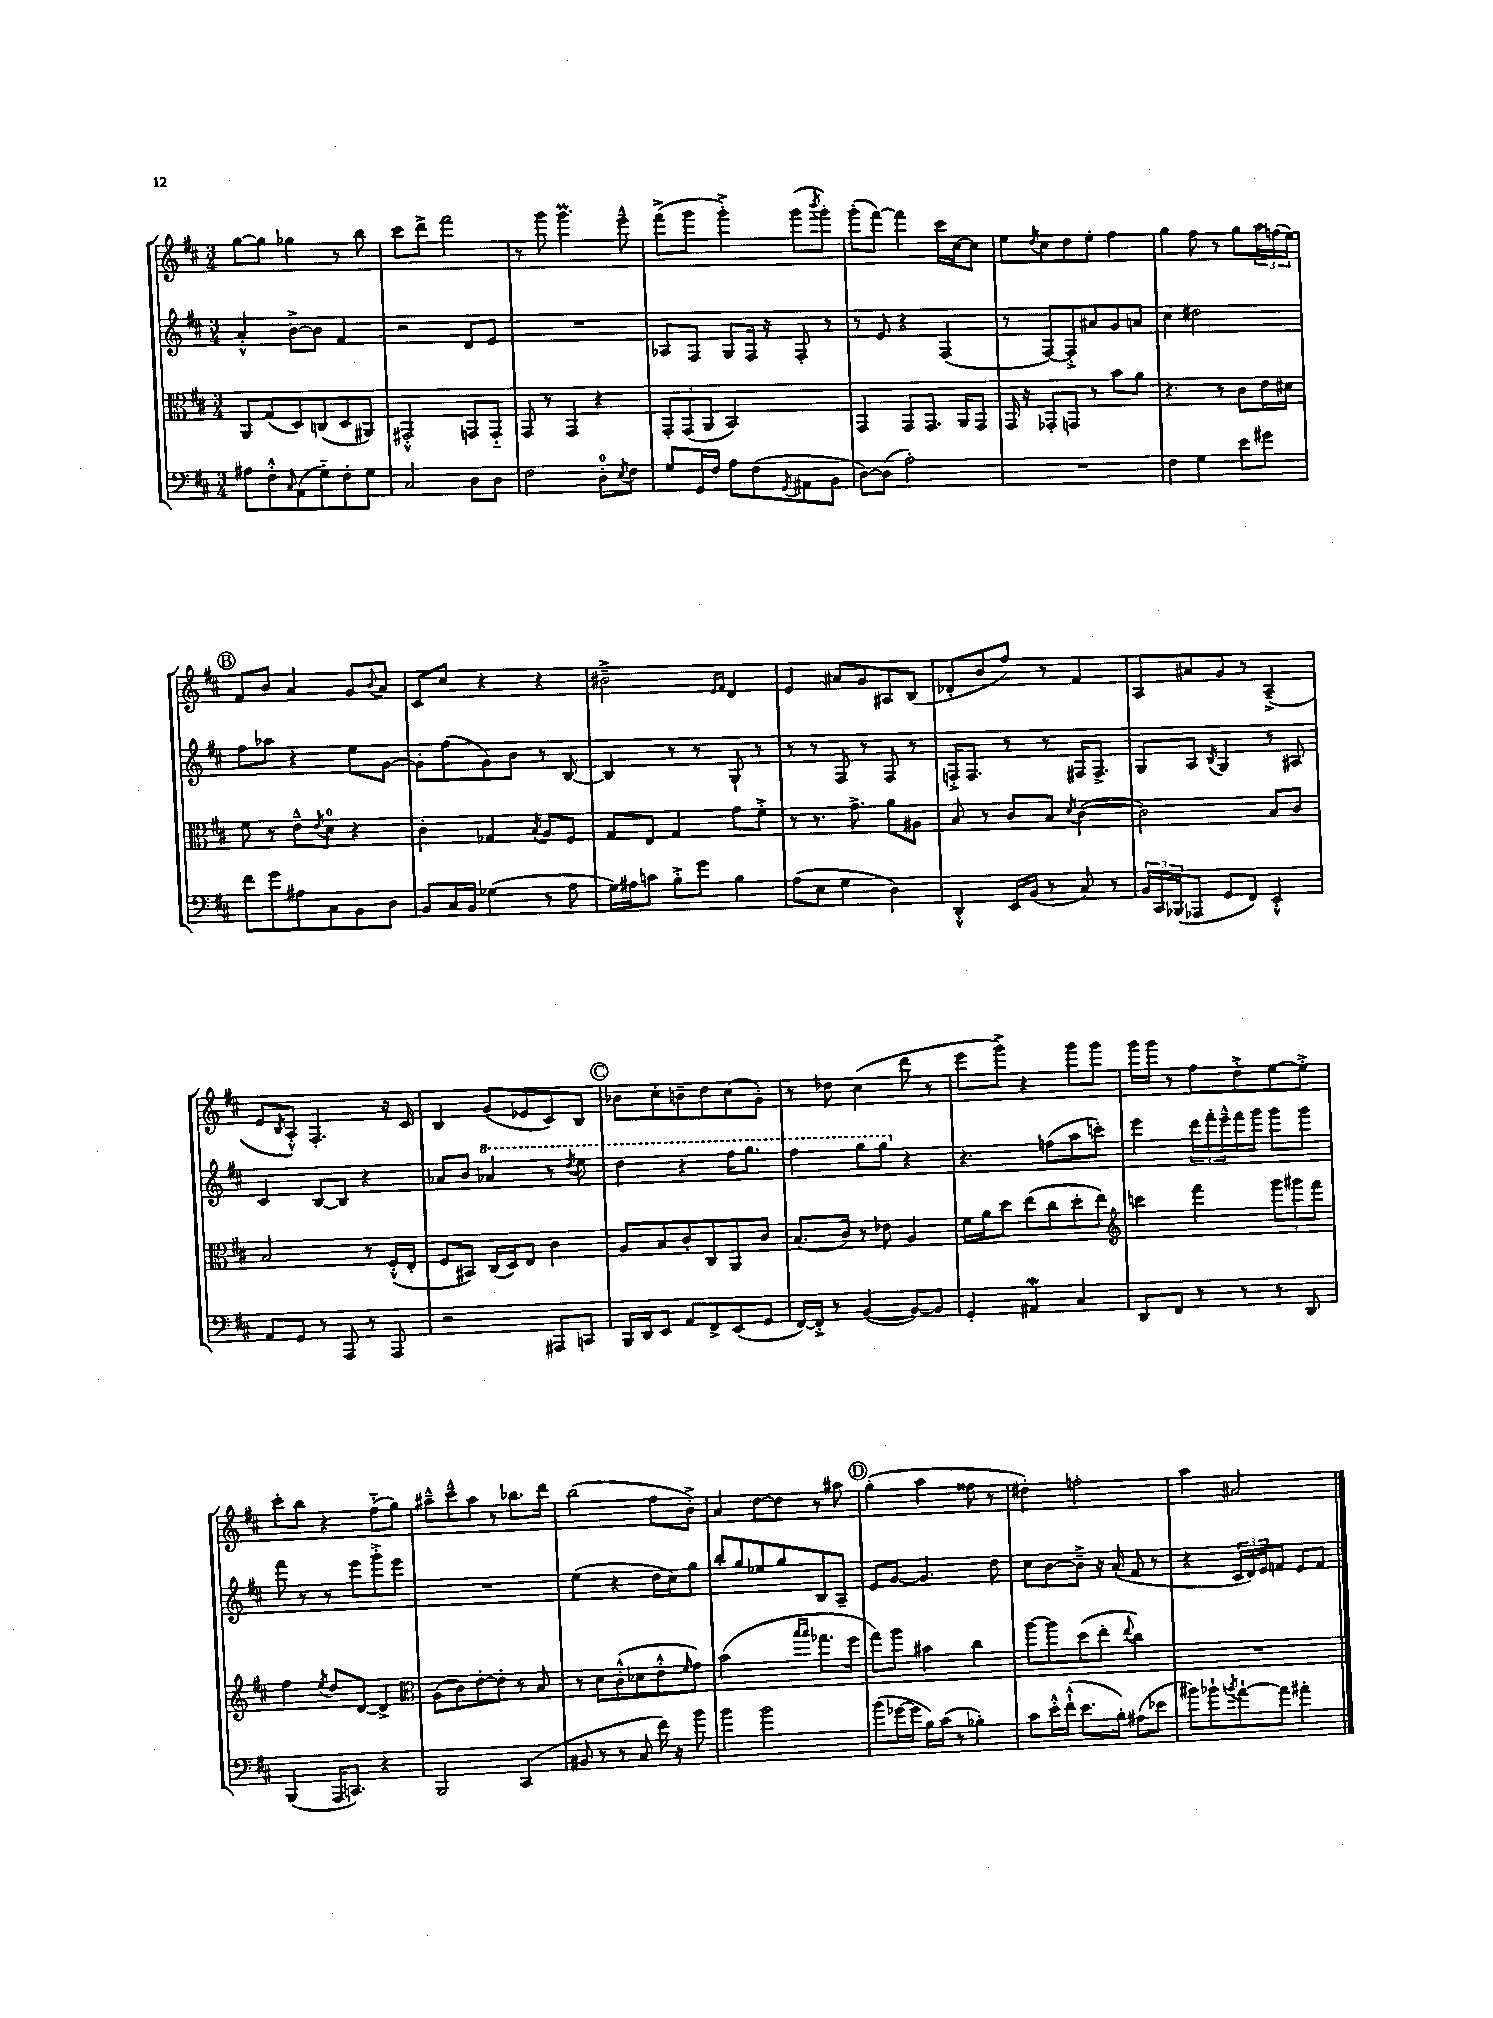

**kern	**kern	**kern	**kern
*part4	*part3	*part2	*part1
*staff4	*staff3	*staff2	*staff1
*clefF4	*clefC3	*clefG2	*clefG2
*k[f#c#]	*k[f#c#]	*k[f#c#]	*k[f#c#]
*M3/4	*M3/4	*M3/4	*M3/4
=6	=6	=6	=6
8A#X\L	8AA/L	4a'^^/	[8gg\L
8F#'^^\	(8G/	.	8gg\J]
16qqC#/	.	.	.
(8AA\	8D/)	[8b^\L	4gg-X\
8G\)	(8Cn/	8b\J]	.
8F#'\	8D/	4f#/	8r
8G\J	8AA#X/J)	.	8bb\
=7	=7	=7	=7
2C#/	2GG#X'^^/	2r	8ccc#\L
.	.	.	8ddd^\J
.	.	.	2fff#\
8D\L	8GGn/L	8d/L	.
8D\J	8GG/J	8e/J	.
=8	=8	=8	=8
2F#\	8GG/	2.r	8r
.	8r	.	8ggg\
.	4GG/	.	4.gggM\
8D'\L	4r	.	.
8qE/	.	.	.
8F#\J	.	.	8eee~^^\
=9	=9	=9	=9
8G/L	12GG'/L	8A-X/L	(8fff#^\L
.	(12GG/	.	.
16GG/L	.	8F#/J	8ggg\J
.	12AA/J	.	.
16F#/JJ	.	.	.
8A\L	2BB/)	8G/L	4ggg'^\)
(8F#\	.	16F#/Jk	.
.	.	16r	.
8qGG/	.	.	.
8AA#X\	.	8F#'/	(8ggg\L
.	.	.	8qbbb/
8BB\J	.	8r	8ggg'\J)
=10	=10	=10	=10
[8D\L)	4GG/	8r	(8ggg'\L
(8D\J]	.	8e/	[8fff#\J)
2A'\)	8GG/L	4r	4fff#\]
.	8.GG/J	.	.
.	.	(4F#/	16ccc#\LL
.	16AA/KL	.	[16cc#\J
.	8GG/J	.	8cc#\J]
=11	=11	=11	=11
2.r	16GG/	8r	8ee\L
.	16r	.	.
.	.	.	8qdd/
.	8GG-X'/L	[8F#/L)	8cc#\
.	8GGn/J	8F#'^/]	8dd\
.	8r	8a#X/	8ee'\J
.	8b\L	8g/	4ff#\
.	8a\J	8an/J	.
=12	=12	=12	=12
4F#\	4.r	4cc#\	4gg\
4G\	.	2dd#X\	8ff#\
.	8r	.	8r
8e\L	8c#\L	.	8gg\L
8g#X\J	16e\L	.	24aa\L
.	.	.	(24ffn\
.	16d#X\JJ	.	.
.	.	.	24ee\JJ)
!!LO:LB:g=z
!!LO:REH:place=s1:t=B
=13	=13	=13	=13
8f#\L	8f#\	8ff#\L	8f#/L
8g\	8r	8aa-X\J	8b/J
8A#X\	8e~^^\L	4r	4a/
.	8qe/	.	.
8C#\	8d\J	.	.
8BB\	4r	8ee\L	8g/L
.	.	.	8qqb/
8D\J	.	[8g\J	8a/J
=14	=14	=14	=14
8BB/L	4c#'\	8g'\L]	8c#/L
16C#/L	.	(8ff#\	8cc#/J
16BB/JJ	.	.	.
(4G-X\	4G-X/	8g\)	4r
.	.	8b\J	.
.	8qB/	.	.
8r	8A/L	8r	4r
8A\	8F#/J	[8B/	.
=15	=15	=15	=15
16G\LL)	8G/L	4B/]	2b#X~^\
16A#X\J	.	.	.
8cn\J	8E/J	.	.
8B'^\L	4G/	8r	.
8g\J	.	8r	.
.	.	.	16qqe/LL
.	.	.	16qqf#/JJ
4B\	8g\L	8G`/	4d/
.	8f#'^\J	8r	.
=16	=16	=16	=16
(8A\L	8r	8r	4e/
8E\J	8.r	8r	.
4G\	.	8F#/	8a#X/L
.	8.g^\	.	.
.	.	8r	8g/
4D\)	8a\L	8F#/	8A#X/
.	8A#X\J	8r	(8B/J
=17	=17	=17	=17
4DD'^^/	8B/	16Fn'^/KL	8d-X'/L
.	.	8.F/J	.
.	8r	.	8b/
16EE/LL	8c#/L	8r	8ff#/J)
(16BB/JJ	.	.	.
8r	8B/J	8r	8r
.	8qd/	.	.
8C#/)	([4c#\	16F#X/KL	4f#/
.	.	8.F#^/J	.
8r	.	.	.
=18	=18	=18	=18
24BB/LL	2c#\])	8G/L	8A/L
24CC#/	.	.	.
(24BBB-X/J	.	.	.
8AAA-X/J	.	8A/J	8a#X/
.	.	8qB/	.
8GG/L	.	4G/	8g/J
8FF#/J)	.	.	8r
4EE'^^/	8B/L	8r	(4A~^/
.	8c#/J	8A#X/	.
!!LO:LB:g=z
=19	=19	=19	=19
8AA/L	2B/	4c#/	8e/L
.	.	.	8qB/
8GG/J	.	.	8A'^^/J)
8r	.	[8B/L	4.F#'/
8AAA/	.	8B/J]	.
8r	8r	4r	.
8AAA/	(16F#'^^/LL	.	16r
.	16E'/JJ	.	16c#/
=20	=20	=20	=20
2r	8F#/L	8a-X/L	4B/
.	8BB#X/J)	8b/J	.
*	*	*8va	*
.	(16C#/LL	4aa-X/	(8g/L
.	16D/J)	.	.
.	8E/J	.	8e-X/
8AAA#X/L	4c#\	8r	8c#/)
.	.	8qddd/	.
8CCn/J	.	8eee\	8B/J
!!LO:REH:place=s1:t=C
=21	=21	=21	=21
16BBB/LL	8A/L	4ddd\	8b-X\L
16DD/J	.	.	.
8EE/J	8B/	.	8cc#'\
8AA/L	8c#'/	4r	8bn~\
8FF#^/	8C#/	.	8dd\
(8EE/	8AA/	16fff#\KL	(8cc#\
.	.	8.ggg\J	.
8GG/J	8c#/J	.	8g'\J)
=22	=22	=22	=22
[16FF#/LL)	(8.B/L	4fff#\	8r
16FF#'^/JJ]	.	.	.
8r	.	.	8dd-X\
.	16c#/Jk)	.	.
([4BB/	8r	8ggg\L	(4cc#\
.	8e-X\	8ggg\J	.
*	*	*X8va	*
8BB/L_)	4A/	4r	8ddd\
8BB/J]	.	.	8r
=23	=23	=23	=23
4GG'/	16f#\LL	4.r	8eee\L
.	16a\J	.	.
.	8dd\J	.	8ggg^\J)
4AA#XW/	(8ee\L	.	4r
.	8cc#\	(8ffn\L	.
4C#/	8dd'\	8aa\	8ggg\L
.	8ee\J)	8cccn'\J)	8ggg\J
=24	=24	=24	=24
*	*clefG2	*	*
8DD/L	4cccn\	4eee\	16ggg\LL
.	.	.	16ggg\JJ
8FF#/J	.	.	8r
8r	4fff#\	24ddd\LL	8ff#\L
.	.	24fff#'\	.
.	.	24eee~^^\	.
8r	.	16fff#\	8dd'^\
.	.	16ggg\JJ	.
8r	12ggg\L	8ggg\L	[8ee\
.	12ggg#X\	.	.
8DD/	.	8ggg\J	8ee'^\J]
.	12fff#\J	.	.
!!LO:LB:g=z
=25	=25	=25	=25
(4BBB/	4ff#\	8fff#\	8ccc#'\L
.	.	8r	8bb\J
.	8qee/	.	.
16AAA/KL	8dd/L	8r	4r
8.CCn/J)	.	.	.
.	[8d/J	8eee\L	.
4r	4d^/]	8ggg'^\	(8ff#\L
.	.	8eee\J	8gg\J)
=26	=26	=26	=26
*	*clefC3	*	*
2BBB/	(8A\L	2.r	8aa#X~^^\L
.	8c#\)	.	8ccc#~^^\
.	[8e'\	.	8aa#\J
.	8e'\J]	.	8r
(4CC#/	8r	.	8.bb-X\L
.	8B/	.	.
.	.	.	16ddd\Jk
=27	=27	=27	=27
8BB#X/	8r	(4ee\	(2bb\
8r	8d\L	.	.
8r	(8c#'^^\	4r	.
8C#/	8d-X\	.	.
16f#\)	8e'^^\	16dd\LL	8ff#\L
16r	.	16cc#\J)	.
.	16qqf#/	.	.
8b\	8g\J)	8gg\J	8b'^\J)
=28	=28	=28	=28
4b\	(2b\	8bb'/L	4a/
.	.	8gg/	.
2b\	.	8ee-X/	[8dd\L
.	.	8gg/	8dd\J]
.	16qqbb/LL	.	.
.	16qqbb/JJ	.	.
.	8.gg-X\L	8B/	8r
.	.	8A~/J	8aa#X\
.	16ff#\Jk	.	.
!!LO:REH:place=s1:t=D
=29	=29	=29	=29
(8b\L	8gg\L)	8e/L	(4gg'\
[16g-X\L	8aa\J	[8g/J	.
16g-\JJ]	.	.	.
16B\LL)	4b#X\	4.g/]	4aa\
(16c#\JJ	.	.	.
8r	.	.	.
4B-X'\)	4cc#\	.	8ff##X\
.	.	8dd\	8r
=30	=30	=30	=30
8c#\L	[8aa\L	8cc#\L	4dd#X'\)
16e'^^\L	8aa\]	[8b\	.
(16f#`^^\JJ	.	.	.
8.e\L	(8dd\	8b~^\J]	2ffn'\
.	8ee'\J	16r	.
16B'\Jk)	.	(16a'/	.
.	8qqee/	.	.
(8A#X\L	4cc#\)	8f#/	.
8e-X\J	.	8r	.
=31	=31	=31	=31
8b#X\L)	2.r	4r	4aa\
8b-X`\	.	.	.
8qbn/	.	.	.
[8a`\	.	24c#/LL	2a#X/
.	.	24d/)	.
.	.	24e/J	.
8a\J]	.	8fn/J	.
4a#X'\	.	8e/L	.
.	.	8f/J	.
==	==	==	==
*-	*-	*-	*-
